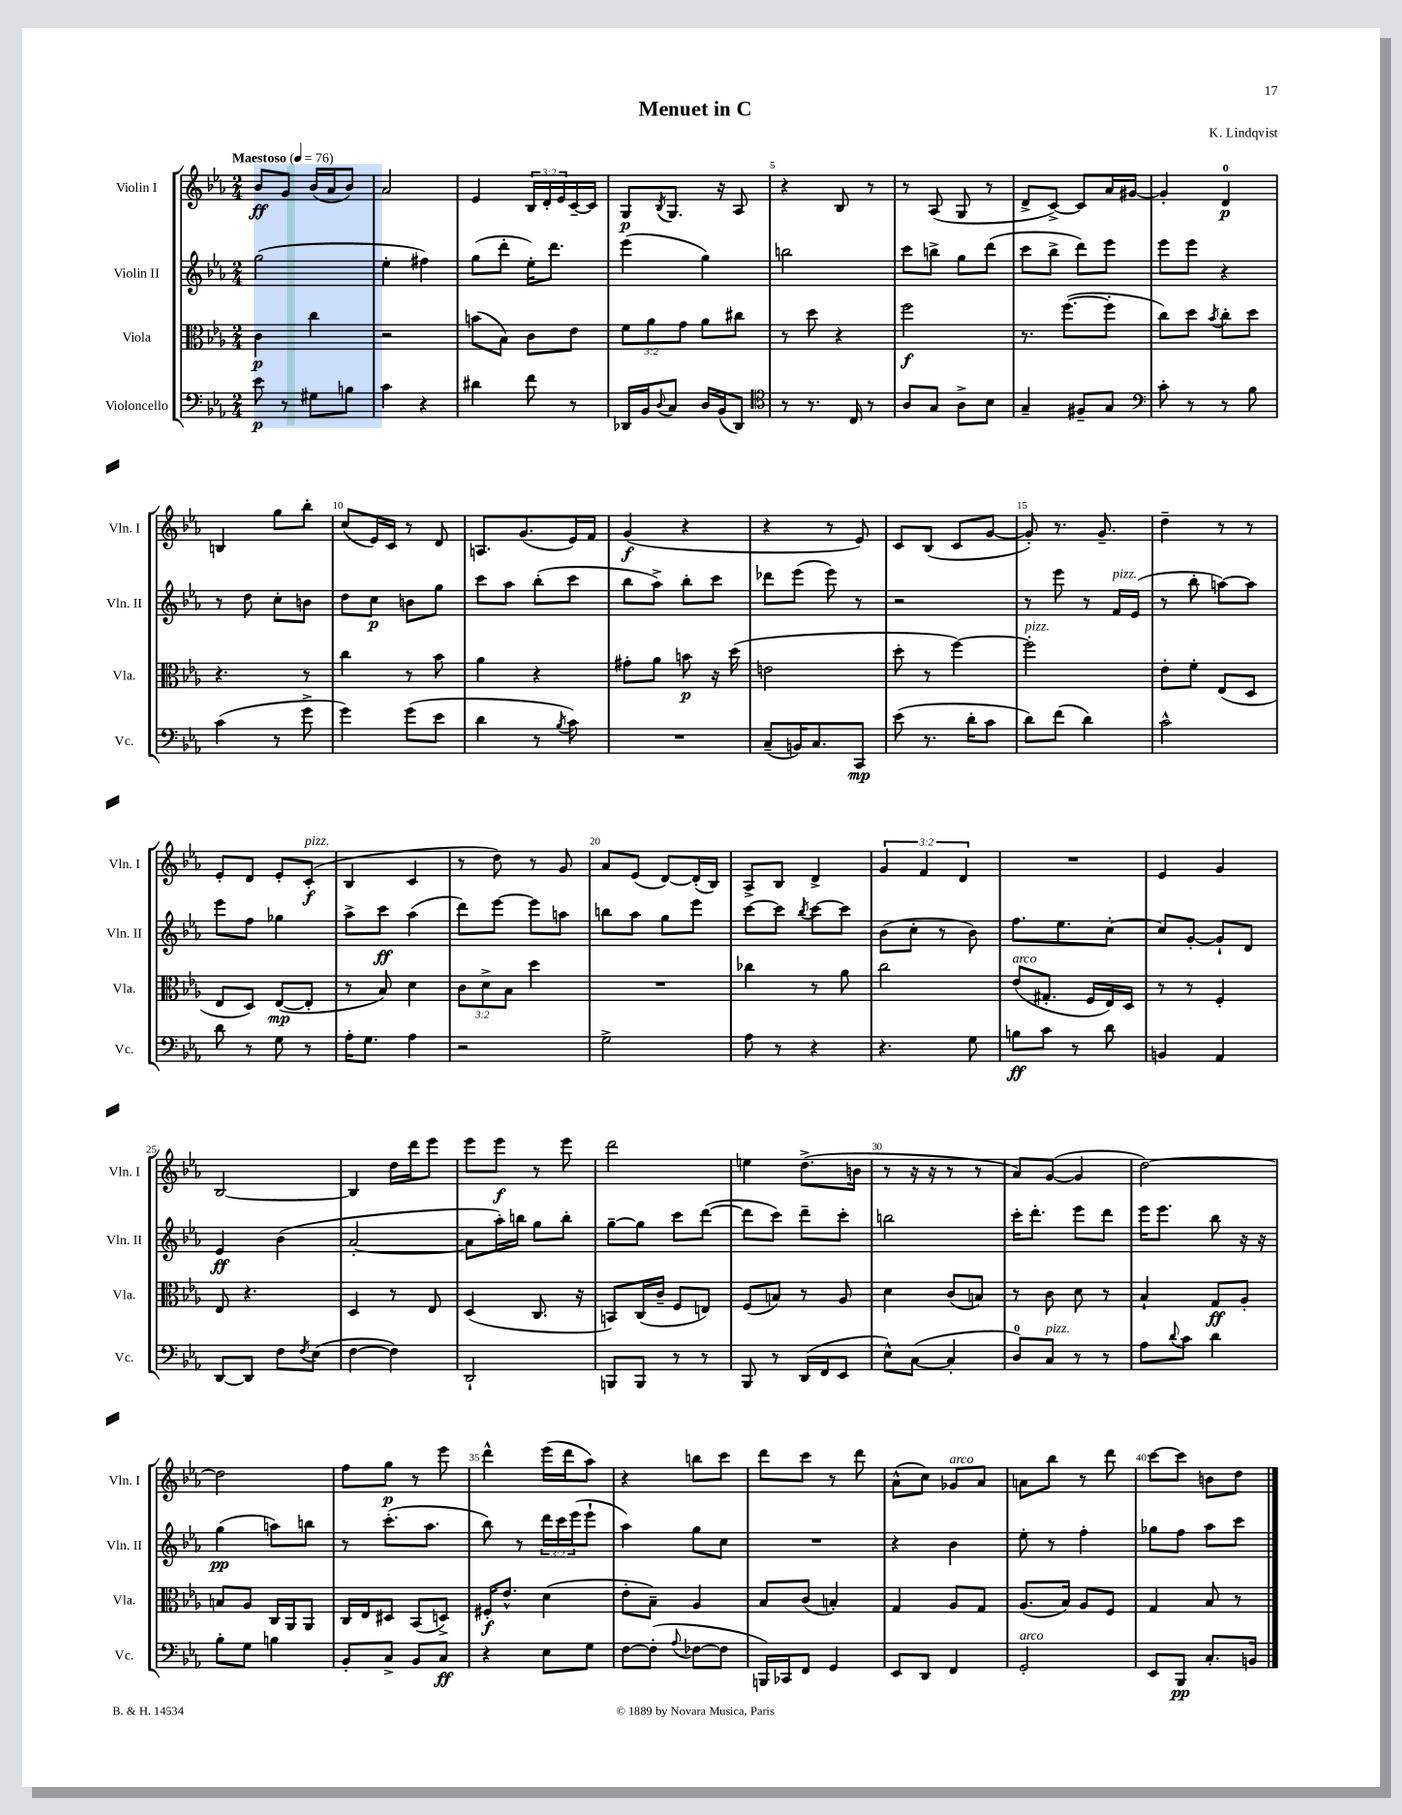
\header { title = "Menuet in C" composer = "K. Lindqvist" }
<<
\new StaffGroup <<
\new Staff = "s0" \with { instrumentName = "Violin I" shortInstrumentName = "Vln. I" } {
    \clef treble \key ees \major \numericTimeSignature \time 2/4 \override Staff.TupletNumber.text = #tuplet-number::calc-fraction-text \tempo "Maestoso" 4 = 76
    bes'8\ff g'8 bes'16( aes'16 bes'8) |
    aes'2 |
    ees'4 \tuplet 3/2 { bes16 d'16-. ees'16 } c'16~-- c'16 |
    g8\p \acciaccatura { bes8 } g8. r16 aes8 |
    r4 bes8 r8 |
    r8 aes8( g8 r8 |
    d'8-> c'8~->) c'8 aes'16 gis'16~ |
    gis'4-. d'4-0\p |
    b4 g''8 bes''8-. |
    c''8( ees'16) c'16 r8 d'8 |
    a8. g'8.( ees'16) f'16 |
    g'4\f( r4 |
    r4 r8 ees'8) |
    c'8 bes8( c'8 g'8~ |
    g'8-.) r8. g'8.-- |
    d''4-- r8 r8 |
    ees'8-. d'8 ees'8-. c'8-.\f^\markup { \italic "pizz." }( |
    bes4 c'4 |
    r8 d''8) r8 g'8 |
    aes'8 ees'8( d'8~) d'16-.( bes16) |
    aes8-> bes8 d'4-> |
    \tuplet 3/2 { g'4 f'4 d'4 } |
    R2 |
    ees'4 g'4 |
    bes2~ |
    bes4 d''16 d'''16 ees'''8 |
    ees'''8 ees'''8\f r8 ees'''8 |
    d'''2 |
    e''4 d''8.->( b'16 |
    r8 r16 r16 r8 r8 |
    aes'8) g'8~( g'4 |
    d''2~) |
    d''2 |
    f''8 g''8\p r8 ees'''8 |
    d'''4-^ ees'''16( d'''16 aes''8) |
    r4 b''8 c'''8 |
    d'''8 c'''8 r8 d'''8 |
    aes'8-^( c''8) ges'8^\markup { \italic "arco" } aes'8 |
    a'8 bes''8 r8 d'''8 |
    c'''8~ c'''8 b'8 d''8 \bar "|." |
}
\new Staff = "s1" \with { instrumentName = "Violin II" shortInstrumentName = "Vln. II" } {
    \clef treble \key ees \major \numericTimeSignature \time 2/4 \override Staff.TupletNumber.text = #tuplet-number::calc-fraction-text
    g''2( |
    ees''4-. fis''4) |
    g''8( d'''8-. ees''16-.) d'''8. |
    ees'''4( g''4) |
    b''2 |
    c'''8 b''8-> g''8 d'''8( |
    c'''8 bes''8-> d'''8) ees'''8 |
    ees'''8 ees'''8 r4 |
    r8 d''8 c''8-. b'8 |
    d''8 c''8\p b'8 g''8 |
    c'''8 aes''8 bes''8-.( c'''8 |
    bes''8 aes''8->) bes''8-. c'''8 |
    des'''8 ees'''8( ees'''8) r8 |
    r2 |
    r8 ees'''8 r8 f'16^\markup { \italic "pizz." } ees'16( |
    r8 bes''8-. a''8~) a''8 |
    ees'''8 f''8 ges''4 |
    aes''8-> c'''8\ff aes''4( |
    d'''8) ees'''8~ ees'''8 a''8 |
    b''8 aes''8 g''8 ees'''8 |
    c'''8~ c'''8 \acciaccatura { bes''8 } c'''8~ c'''8 |
    bes'8( c''8-. r8 bes'8) |
    f''8. ees''8. c''8~-. |
    c''8 g'8~-. g'8-! d'8 |
    ees'4\ff bes'4( |
    aes'2~-. |
    aes'8 aes''16-.) b''16 g''8 b''8-. |
    g''8~-- g''8 c'''8 d'''8~( |
    d'''8 c'''8) d'''8-- c'''8-. |
    b''2 |
    c'''16-. d'''8.-. ees'''8 d'''8 |
    ees'''16 ees'''8. bes''8 r16 r16 |
    g''4\pp( a''8) b''8 |
    r8 c'''8.-.( aes''8. |
    bes''8) r8 \tuplet 3/2 { d'''16 c'''16 ees'''16( } ees'''8-! |
    aes''4) g''8 c''8 |
    R2 |
    r4 bes'4 |
    ees''8-. r8 f''4-. |
    ges''8 f''8 aes''8 c'''8 \bar "|." |
}
\new Staff = "s2" \with { instrumentName = "Viola" shortInstrumentName = "Vla." } {
    \clef alto \key ees \major \numericTimeSignature \time 2/4 \override Staff.TupletNumber.text = #tuplet-number::calc-fraction-text
    c'4\p c''4 |
    r2 |
    b'8( bes8) c'8 ees'8 |
    \tuplet 3/2 { f'8 aes'8 g'8 } aes'8 cis''8 |
    r8 d''8 r4 |
    f''2\f |
    r8. f''8.~( f''8-. |
    c''8) d''8 \acciaccatura { bes'8 } c''8-. d''8 |
    r4. r8 |
    c''4 r8 bes'8 |
    aes'4 r4 |
    gis'8-. aes'8 b'8\p r16 d''16( |
    e'2 |
    d''8-. r8 f''4~) |
    f''2-.^\markup { \italic "pizz." } |
    ees'8-. f'8-. ees8( d8 |
    ees8 d8) ees8~\mp( ees8-. |
    r8 bes8) d'4 |
    \tuplet 3/2 { c'8 d'8-> bes8 } d''4 |
    R2 |
    ces''4 r8 aes'8 |
    c''2 |
    ees'8^\markup { \italic "arco" }( gis8.-. f16 ees16) d16 |
    r8 r8 f4-. |
    ees8 r4. |
    d4 r8 ees8 |
    d4( c8. r16 |
    b,8) c16( c'16-- f8 e8) |
    f8( b8) r8 aes8 |
    d'4 c'8( b8) |
    r8 c'8 d'8 r8 |
    bes4-! g8\ff aes8-. |
    b8 aes8 c16 aes,16 aes,8 |
    c16 ees16 dis8 bes,8( d8->) |
    fis16-.\f ees'8.-^ d'4( |
    ees'8-. bes8--) aes4 |
    bes8 c'8( b4-.) |
    g4 aes8 g8 |
    aes8.( bes16) aes8 f8 |
    g4 bes8 r8 \bar "|." |
}
\new Staff = "s3" \with { instrumentName = "Violoncello" shortInstrumentName = "Vc." } {
    \clef bass \key ees \major \numericTimeSignature \time 2/4
    ees'8\p r8 gis8 b8 |
    c'4 r4 |
    dis'4 f'8 r8 |
    des,16 bes,16 \appoggiatura { d8 } c8 d16 bes,16( des,8) |
    \clef tenor r8 r8. c16 r8 |
    aes8 g8 aes8-> bes8 |
    g4-- fis8-- g8 |
    \clef bass c'8-. r8 r8 bes8 |
    c'4( r8 g'8-> |
    g'4) g'8( ees'8 |
    d'4 r8 \acciaccatura { bes8 } c'8) |
    R2 |
    c8--( b,16) c8. c,8\mp |
    ees'8( r8. d'16-. c'8 |
    d'8) f'8( d'4) |
    c'2-^ |
    d'8 r8 g8 r8 |
    aes16-. g8. aes4 |
    r2 |
    g2-> |
    aes8 r8 r4 |
    r4. g8 |
    b8\ff c'8 r8 d'8 |
    b,4 aes,4 |
    d,8~ d,8 f8 \acciaccatura { f8 } ees8( |
    f4~ f4) |
    d,2-! |
    b,,8 b,,8 r8 r8 |
    bes,,8 r8 d,16( f,16 ees,8 |
    ees8-^) c8~( c4-. |
    d8-0) c8^\markup { \italic "pizz." } r8 r8 |
    aes8 \appoggiatura { d'8 } c'8 d'4 |
    bes8-. g8 b4 |
    bes,8-. c8-> bes,8 c8\ff |
    r4 ees8 g8 |
    f8~ f8-.( \appoggiatura { aes8 } fes8~ fes8 |
    b,,16) ces,16 f,8 g,4 |
    ees,8 d,8 f,4 |
    g,2-.^\markup { \italic "arco" } |
    ees,8 bes,,8\pp c8.-. b,16 \bar "|." |
}
>>
>>
\layout { \context { \Score \override BarNumber.break-visibility = ##(#f #t #t) barNumberVisibility = #(every-nth-bar-number-visible 5) } }
